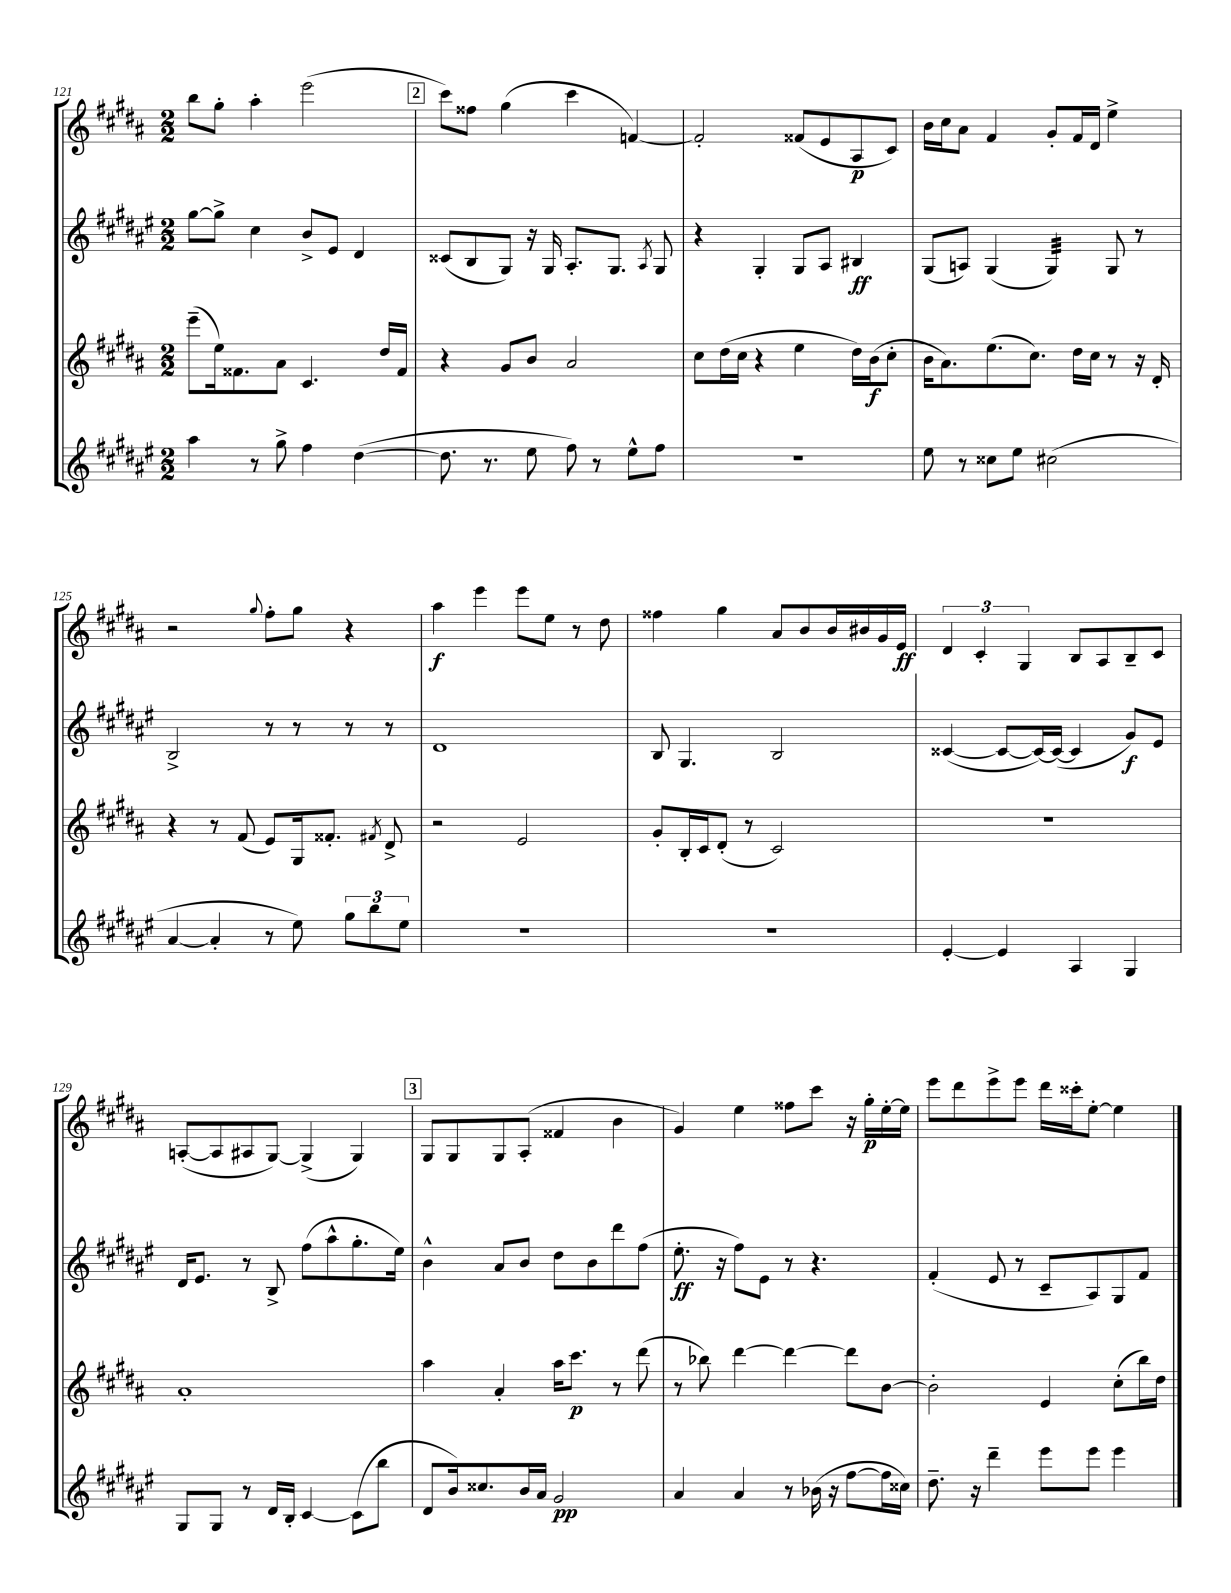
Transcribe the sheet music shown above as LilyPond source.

<<
\new StaffGroup <<
\new Staff = "s0" {
    \clef treble \key b \major \numericTimeSignature \time 2/2
    \autoBeamOff b''8[ gis''8]-. ais''4-. e'''2( |
    \mark \markup { \box "2" } cis'''8[) fisis''8] gis''4( cis'''4 f'4~) |
    f'2-. fisis'8[( e'8 ais8\p cis'8]) |
    b'16[ cis''16 ais'8] fis'4 gis'8[-. fis'16 dis'16] e''4-> |
    r2 \appoggiatura { gis''8 } fis''8[-. gis''8] r4 |
    ais''4\f e'''4 e'''8[ e''8] r8 dis''8 |
    fisis''4 gis''4 ais'8[ b'8 b'16 bis'16 gis'16 e'16]\ff |
    \tuplet 3/2 { dis'4 cis'4-. gis4 } b8[ ais8 b8-- cis'8] |
    a8[~-.( a8 ais8 gis8]~) gis4->( gis4) |
    \mark \markup { \box "3" } gis8[ gis8 gis8 ais8]-.( fisis'4 b'4 |
    gis'4) e''4 fisis''8[ cis'''8] r16 gis''16[-.\p e''16~-. e''16] |
    e'''8[ dis'''8 e'''8-> e'''8] dis'''16[ cisis'''16-. e''8]~-. e''4 \bar "|." |
}
\new Staff = "s1" {
    \clef treble \key fis \major \numericTimeSignature \time 2/2
    \autoBeamOff gis''8[~ gis''8]-> cis''4 b'8[-> eis'8] dis'4 |
    \mark \markup { \box "2" } cisis'8[( b8 gis8]) r16 gis16 ais8.[-. gis8.] \acciaccatura { ais8 } gis8 |
    r4 gis4-. gis8[ ais8] bis4\ff |
    gis8[( a8]) gis4( gis4:32) gis8 r8 |
    b2-> r8 r8 r8 r8 |
    dis'1 |
    b8 gis4. b2 |
    cisis'4~( cisis'8[~ cisis'16~) cisis'16]~( cisis'4 gis'8[\f) eis'8] |
    dis'16[ eis'8.] r8 b8-> fis''8[( ais''8-^ gis''8.-. eis''16]) |
    \mark \markup { \box "3" } b'4-^ ais'8[ b'8] dis''8[ b'8 dis'''8 fis''8]( |
    eis''8.-.\ff r16 fis''8[) eis'8] r8 r4. |
    fis'4-.( eis'8 r8 cis'8[-- ais8) gis8 fis'8] \bar "|." |
}
\new Staff = "s2" {
    \clef treble \key b \major \numericTimeSignature \time 2/2
    \autoBeamOff e'''8[--( e''16) fisis'8. ais'8] cis'4. dis''16[ fisis'16] |
    \mark \markup { \box "2" } r4 gis'8[ b'8] ais'2 |
    cis''8[ dis''16( cis''16] r4 e''4 dis''16[) b'16\f( cis''8]-. |
    b'16[ ais'8.) e''8.( cis''8.]) dis''16[ cis''16] r8 r16 dis'16-. |
    r4 r8 fis'8( e'8[) gis16 fisis'8.]-. \acciaccatura { fis'8 } dis'8-> |
    r2 e'2 |
    gis'8[-. b16-. cis'16 dis'8]-.( r8 cis'2) |
    r1 |
    ais'1-. |
    \mark \markup { \box "3" } ais''4 ais'4-. ais''16[ cis'''8.]\p r8 dis'''8( |
    r8 bes''8) dis'''4~ dis'''4~ dis'''8[ b'8]~ |
    b'2-. e'4 cis''8[-.( b''16) dis''16] \bar "|." |
}
\new Staff = "s3" {
    \clef treble \key fis \major \numericTimeSignature \time 2/2
    \autoBeamOff ais''4 r8 gis''8-> fis''4 dis''4~( |
    \mark \markup { \box "2" } dis''8. r8. eis''8 fis''8) r8 eis''8[-^ fis''8] |
    R1 |
    eis''8 r8 cisis''8[ eis''8] cis''2( |
    ais'4~ ais'4-. r8 eis''8) \tuplet 3/2 { gis''8[ b''8 eis''8] } |
    R1 |
    R1 |
    eis'4~-. eis'4 ais4 gis4 |
    gis8[ gis8] r8 dis'16[ b16]-. cis'4~ cis'8[( b''8] |
    \mark \markup { \box "3" } dis'8[ b'16) cisis''8. b'16 ais'16] gis'2\pp |
    ais'4 ais'4 r8 bes'16( r16 fis''8[~ fis''16 cisis''16]) |
    dis''8.-- r16 dis'''4-- eis'''8[ eis'''8] eis'''4 \bar "|." |
}
>>
>>
\layout { \context { \Score currentBarNumber = #121 } }
